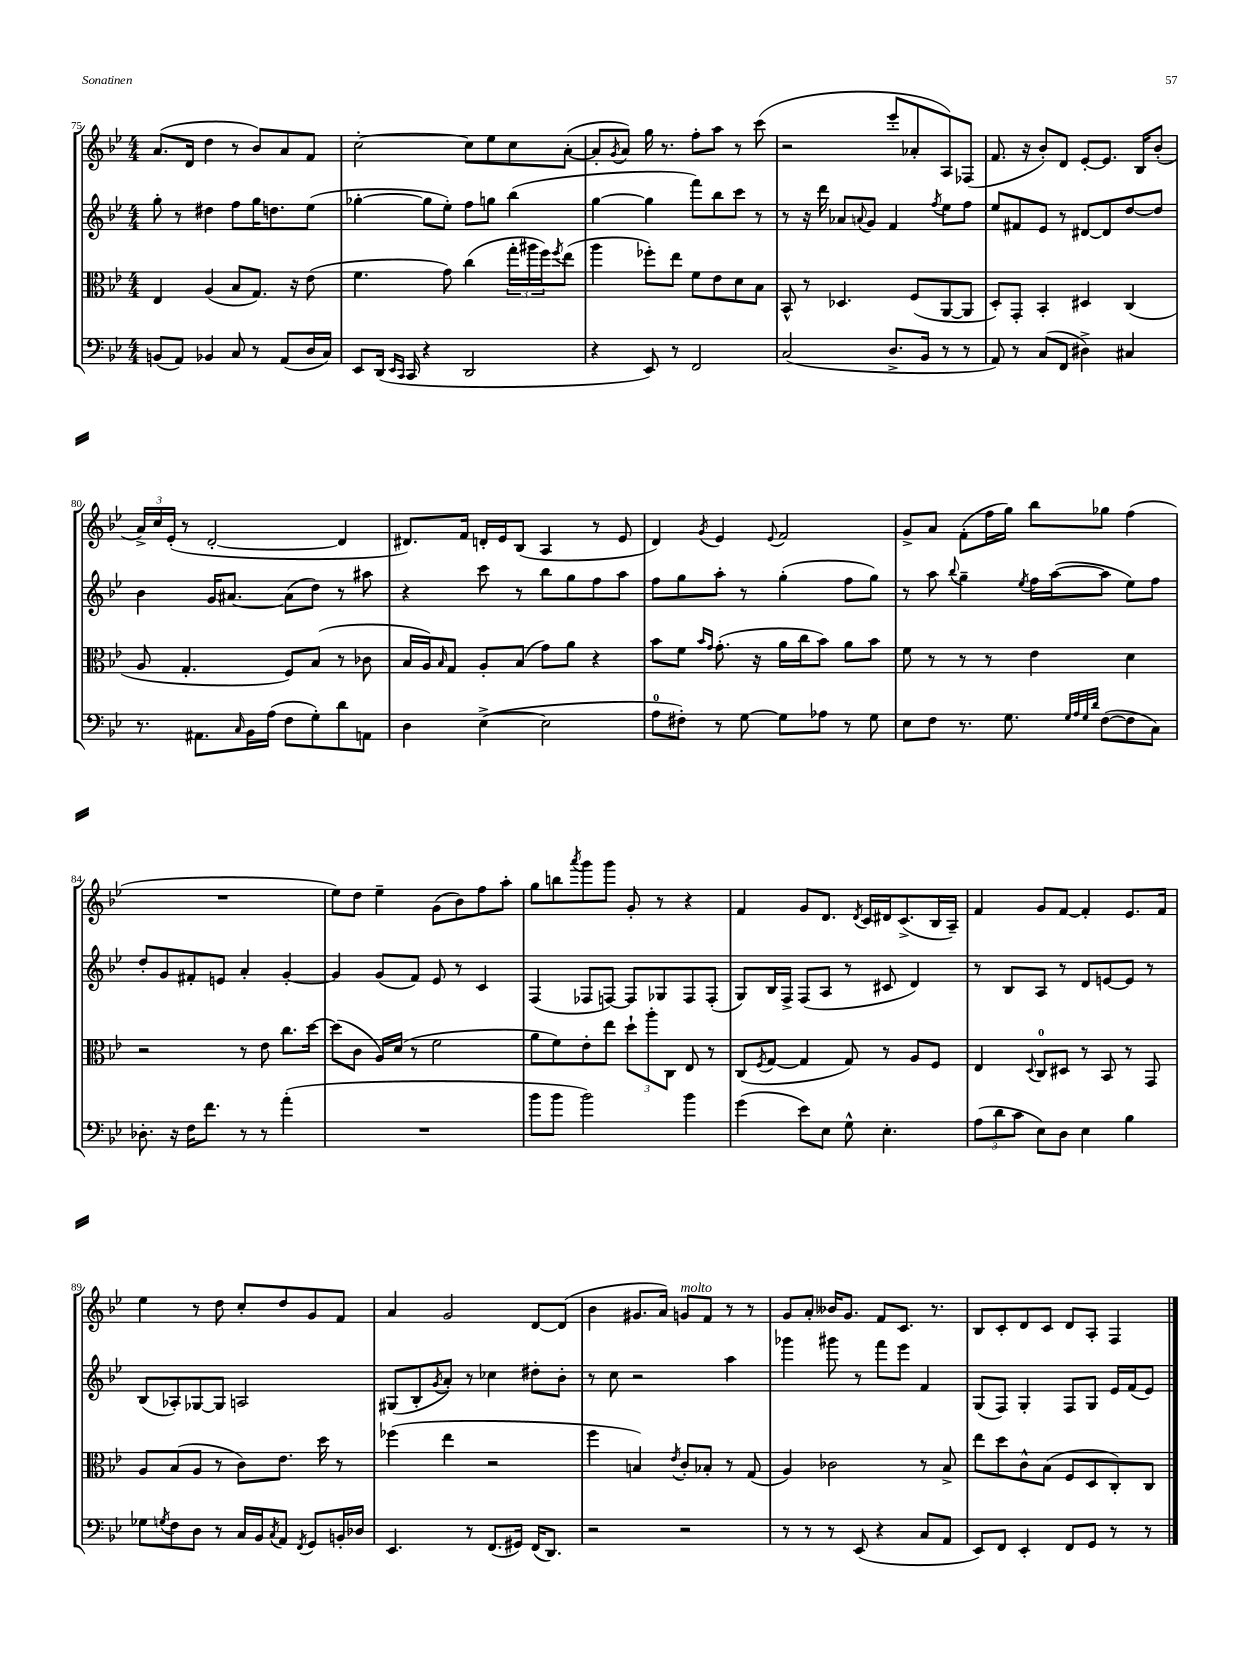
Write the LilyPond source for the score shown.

<<
\new StaffGroup <<
\new Staff = "s0" {
    \clef treble \key bes \major \numericTimeSignature \time 4/4
    a'8.( d'16 d''4 r8 bes'8) a'8 f'8 |
    c''2~-. c''8 ees''8 c''8 a'8~-.( |
    a'8-. \acciaccatura { g'8 } a'8) g''16 r8. f''8-. a''8 r8 c'''8( |
    r2 ees'''8-. aes'8-. a8) fes8( |
    f'8. r16 bes'8-.) d'8 ees'8~-. ees'8. bes16 bes'8-.( |
    \tuplet 3/2 { a'16->) c''16 ees'16-.( } r8 d'2~-. d'4 |
    dis'8.) f'16 d'16-. ees'16 bes8( a4 r8 ees'8 |
    d'4) \acciaccatura { g'8 } ees'4 \appoggiatura { ees'8 } f'2 |
    g'8-> a'8 f'8-.( f''16 g''16) bes''8 ges''8 f''4( |
    R1 |
    ees''8) d''8 ees''4-- g'8( bes'8) f''8 a''8-. |
    g''8 b''8 \acciaccatura { a'''8 } g'''8 g'''8 g'8-. r8 r4 |
    f'4 g'8 d'8. \acciaccatura { d'8 } c'16 dis'16 c'8.->( bes16 a16--) |
    f'4 g'8 f'8~ f'4-. ees'8. f'16 |
    ees''4 r8 d''8 c''8-. d''8 g'8 f'8 |
    a'4 g'2 d'8~ d'8( |
    bes'4 gis'8. a'16) g'8^\markup { \italic "molto" } f'8 r8 r8 |
    g'8 a'8-. beses'16 g'8. f'8 c'8. r8. |
    bes8 c'8-. d'8 c'8 d'8 a8-. f4 \bar "|." |
}
\new Staff = "s1" {
    \clef treble \key bes \major \numericTimeSignature \time 4/4
    g''8-. r8 dis''4 f''8 g''16 d''8. ees''8( |
    ges''4~-. ges''8 ees''8-.) f''8 g''8 bes''4( |
    g''4~ g''4 f'''8) bes''8 c'''8 r8 |
    r8 r16 d'''16 aes'8 \appoggiatura { a'8 } g'8 f'4 \acciaccatura { f''8 } ees''8 f''8 |
    ees''8 fis'8 ees'8 r8 dis'8~ dis'8 d''8~ d''8 |
    bes'4 g'16 ais'8.~ ais'8( d''8) r8 ais''8 |
    r4 c'''8 r8 bes''8 g''8 f''8 a''8 |
    f''8 g''8 a''8-. r8 g''4-.( f''8 g''8) |
    r8 a''8 \appoggiatura { bes''8 } g''4-- \acciaccatura { ees''8 } f''16 a''16~( a''8 ees''8) f''8 |
    d''8-. g'8 fis'8-. e'8 a'4-. g'4~-. |
    g'4 g'8( f'8) ees'8 r8 c'4 |
    f4( fes8 f8~) f8 ges8 f8 f8-.( |
    g8) bes16 f16-> f8( a8 r8 cis'8 d'4) |
    r8 bes8 a8 r8 d'8 e'8~ e'8 r8 |
    bes8( aes8-.) ges8~ ges8 a2 |
    gis8( bes8-. \acciaccatura { g'8 } a'8-.) r8 ces''4 dis''8-. bes'8-. |
    r8 c''8 r2 a''4 |
    ges'''4 gis'''8 r8 f'''8 ees'''8 f'4 |
    g8( f8) g4-. f8 g8 ees'16 f'16( ees'8) \bar "|." |
}
\new Staff = "s2" {
    \clef alto \key bes \major \numericTimeSignature \time 4/4
    ees4 a4( bes8 g8.) r16 ees'8( |
    f'4. g'8) c''4( \tuplet 3/2 { g''16-. ais''16 f''16) } \acciaccatura { f''8 } ees''8( |
    a''4 fes''8-.) ees''8 f'8 ees'8 d'8 bes8 |
    bes,8-^ r8 des4. f8( a,8~ a,8 |
    d8-.) g,8-. bes,4-. dis4 c4( |
    a8 g4.-. f8) bes8( r8 ces'8 |
    bes16 a16) \grace { bes16 } g8 a8-. bes8( g'8) a'8 r4 |
    bes'8 f'8 \grace { bes'16 g'16 } g'8.-.( r16 a'16 c''16 bes'8) a'8 bes'8 |
    f'8 r8 r8 r8 ees'4 d'4 |
    r2 r8 ees'8 c''8. d''16~ |
    d''8( c'8 a16) d'16( r8 f'2 |
    a'8 f'8) ees'8-. ees''8 \tuplet 3/2 { d''8-! a''8-. c8 } ees8 r8 |
    c8( \acciaccatura { f8 } g8~ g4 g8) r8 a8 f8 |
    ees4 \appoggiatura { d8 } c8-0 dis8 r8 bes,8 r8 g,8 |
    a8 bes8( a8 r8 c'8) ees'8. d''16 r8 |
    fes''4( ees''4 r2 |
    f''4 b4) \acciaccatura { ees'8 } c'8-. bes8-. r8 g8( |
    a4) ces'2 r8 bes8-> |
    ees''8 d''8 c'8-^ bes8( f8 d8 c8-.) c8 \bar "|." |
}
\new Staff = "s3" {
    \clef bass \key bes \major \numericTimeSignature \time 4/4
    b,8( a,8) bes,4 c8 r8 a,8( d16 c16) |
    ees,8 d,16( \grace { ees,16 c,16 } c,16 r4 d,2 |
    r4 ees,8) r8 f,2 |
    c2( d8.-> bes,16 r8 r8 |
    a,8) r8 c8( f,8 dis4->) cis4 |
    r8. ais,8. \grace { c16 } bes,16 a16( f8 g8-.) d'8 a,8 |
    d4 ees4~->( ees2 |
    a8-0 fis8-.) r8 g8~ g8 aes8 r8 g8 |
    ees8 f8 r8. g8. \grace { g32 a32 g32 d'32 } f8~( f8 c8) |
    des8.-. r16 f16 f'8. r8 r8 a'4-.( |
    R1 |
    bes'8 bes'8 bes'2) bes'4 |
    g'4( ees'8) ees8 g8-^ ees4.-. |
    \tuplet 3/2 { a8( d'8 c'8 } ees8) d8 ees4 bes4 |
    ges8 \acciaccatura { g8 } f8 d8 r8 c16 bes,16 \acciaccatura { c8 } a,8 \acciaccatura { f,8 } g,8 b,16-. des16 |
    ees,4. r8 f,8.( gis,16) f,16( d,8.) |
    r2 r2 |
    r8 r8 r8 ees,8( r4 c8 a,8 |
    ees,8) f,8 ees,4-. f,8 g,8 r8 r8 \bar "|." |
}
>>
>>
\layout { \context { \Score currentBarNumber = #75 } }
